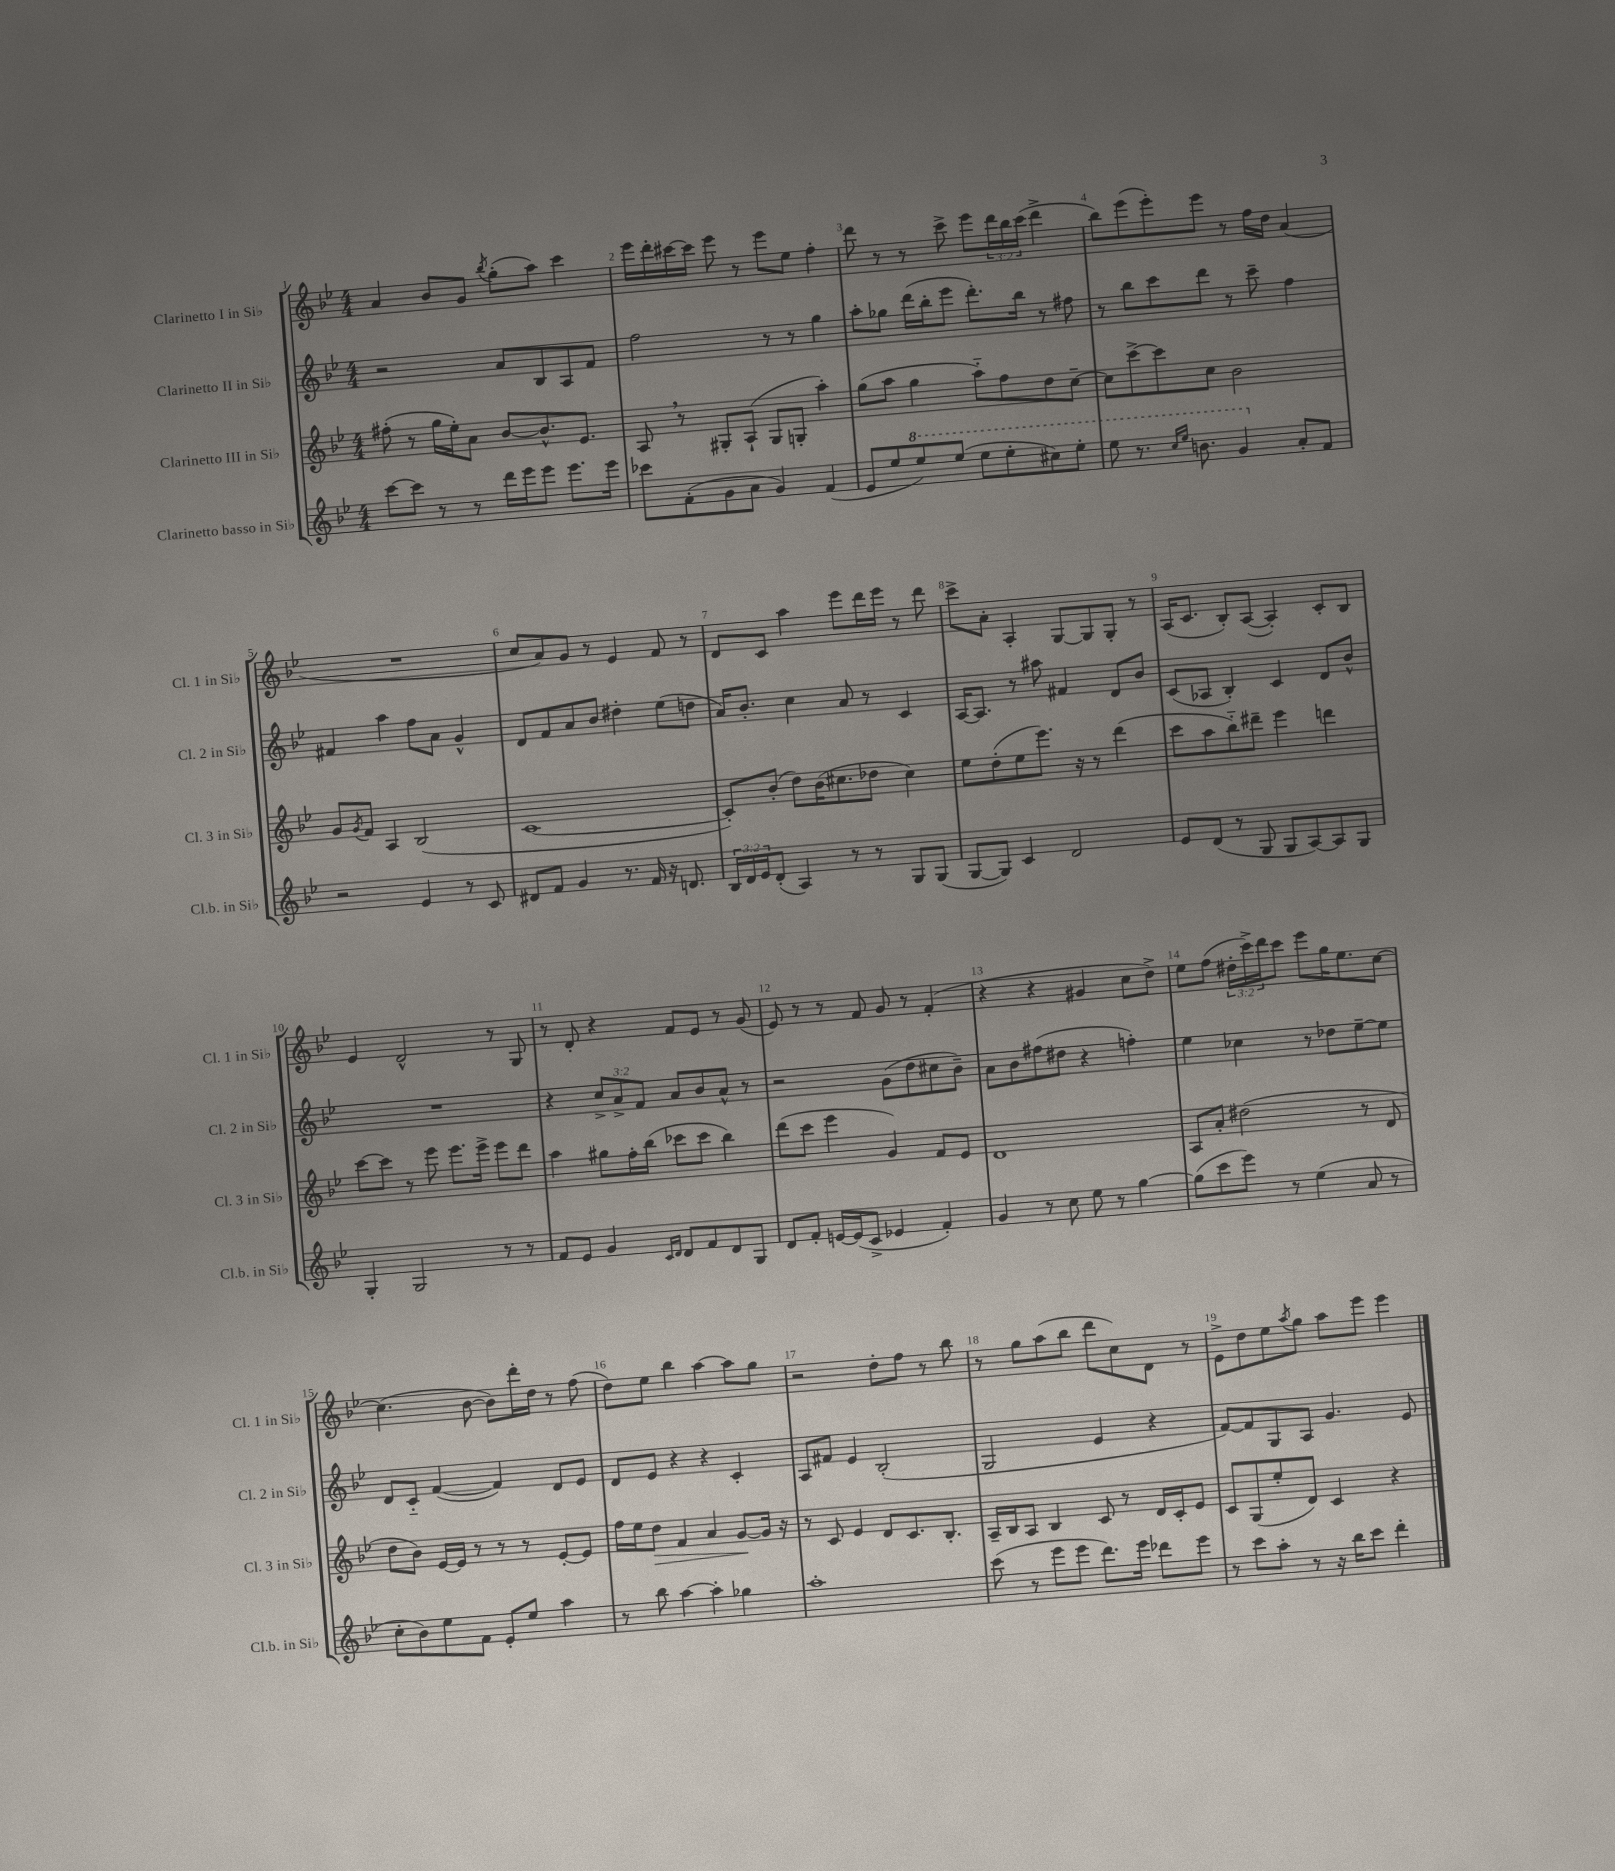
<<
\new StaffGroup <<
\new Staff = "s0" \with { instrumentName = "Clarinetto I in Sib" shortInstrumentName = "Cl. 1 in Sib" } {
    \clef treble \key bes \major \numericTimeSignature \time 4/4 \override Staff.TupletNumber.text = #tuplet-number::calc-fraction-text
    a'4 bes'8 g'8 \acciaccatura { bes''8 } g''8-.( a''8) c'''4 |
    ees'''16 d'''16-. cis'''16~ cis'''16 ees'''8 r8 ees'''8 ees''8 f''4-. |
    d'''8 r8 r8 c'''8-> ees'''8 \tuplet 3/2 { d'''16 bes''16 c'''16( } d'''4-> |
    bes''8) ees'''8( ees'''8-.) ees'''8 r8 f''16 d''16 a'4( |
    R1 |
    c''8 a'8) g'8 r8 ees'4 f'8 r8 |
    d'8 c'8 a''4 ees'''8 d'''16 ees'''16 r8 d'''8 |
    c'''8-> a'8-. a4-. g8~ g8 g8-. r8 |
    a16( c'8. bes8-.) a8~( a4-.) c'8-. bes8 |
    ees'4 d'2-^ r8 g8 |
    r8 d'8-. r4 f'8 ees'8 r8 g'8( |
    ees'8) r8 r8 f'8 g'8 r8 f'4-.( |
    r4 r4 gis'4 c''8 d''8->) |
    ees''8 f''8( \tuplet 3/2 { dis''16-. c'''16->) d'''16 } c'''8 ees'''8 g''16 ees''8. c''8~ |
    c''4.( bes'8~ bes'8) d'''16-. d''16 r8 f''8( |
    d''8) ees''8 bes''4 a''4~ a''8 g''8 |
    r2 d''8-. f''8 r8 bes''8 |
    r8 g''8 a''8( bes''8 d'''8 c''8) d'8 r8 |
    ees'8-> d''8 ees''8 \acciaccatura { a''8 } g''8 a''8 ees'''8 ees'''4 \bar "|." |
}
\new Staff = "s1" \with { instrumentName = "Clarinetto II in Sib" shortInstrumentName = "Cl. 2 in Sib" } {
    \clef treble \key bes \major \numericTimeSignature \time 4/4 \override Staff.TupletNumber.text = #tuplet-number::calc-fraction-text
    r2 a'8 bes8 a8 f'8 |
    f''2 r8 r8 g''4 |
    a''8-. ges''8 d'''16( bes''16-. ees'''8 d'''8.-.) bes''16 r8 fis''8 |
    r8 bes''8 c'''8 d'''8 r8 c'''8-- f''4 |
    fis'4 a''4 f''8 a'8 g'4-^ |
    d'8 f'8 a'8 bes'8 dis''4-. ees''8( d''8 |
    a'16) bes'8.-. c''4 a'8 r8 c'4 |
    a16~ a8. r8 ais''8 fis'4 d'8 bes'8 |
    c'8( aes8 bes4-.) c'4 d'8 bes'8-^ |
    R1 |
    r4 \tuplet 3/2 { c''8-> a'8-> f'8 } a'8 bes'8 a'8-^ r8 |
    r2 g'8( d''8 cis''8 bes'8--) |
    a'8 bes'8 fis''8( dis''8 r4 f''4-.) |
    ees''4 ces''4 r8 des''8 ees''8~-- ees''8 |
    d'8 c'8-_ f'4~( f'4) d'8 ees'8 |
    d'8 ees'8 r4 r4 c'4-. |
    a8 fis'8 ees'4 bes2-.( |
    g2 ees'4 r4 |
    f'8~) f'8 g8 a8 g'4. ees'8 \bar "|." |
}
\new Staff = "s2" \with { instrumentName = "Clarinetto III in Sib" shortInstrumentName = "Cl. 3 in Sib" } {
    \clef treble \key bes \major \numericTimeSignature \time 4/4
    fis''8-.( r8 g''16 ees''16-.) a'8 bes'8~ bes'8.-^ ees'8. |
    a8 \breathe r8 gis8-. a8-!( gis8 g8-. a''4-.) |
    g''8( a''8 g''4 a''8-_) f''8 d''8 c''8~-- |
    c''8 c'''8~-> c'''8 c''8 bes'2 |
    g'8 \acciaccatura { g'8 } f'8 a4 bes2( |
    c'1~ |
    c'8-.) bes'8-.( d''8) bes'16( cis''8. des''8 cis''4) |
    ees''8 d''8-.( ees''8 ees'''8.) r16 r8 d'''4( |
    c'''8 a''8 bes''8-_) dis'''8-- ees'''4 d'''4 |
    c'''8~ c'''8 r8 ees'''8 ees'''8. ees'''16-> ees'''8 d'''8 |
    a''4 gis''8 f''16-. bes''16( ces'''8 ces'''8 bes''4) |
    d'''8( c'''8 ees'''4 g'4) f'8 ees'8 |
    d'1 |
    a8 a'8-. dis''2( r8 d'8 |
    d''8 bes'8) ees'16~ ees'16 r8 r8 r8 ees'8~-. ees'8 |
    f''16 ees''16 d''8\> f'4 a'4 g'8~\! g'16 r16 |
    r8 c'8 ees'4 d'8 c'8. bes8.-. |
    a16-- bes16 a8 bes4 c'8 r8 d'16 c'16-. ees'8 |
    c'8 g8( ees''8-. d'8) c'4 r4 \bar "|." |
}
\new Staff = "s3" \with { instrumentName = "Clarinetto basso in Sib" shortInstrumentName = "Cl.b. in Sib" } {
    \clef treble \key bes \major \numericTimeSignature \time 4/4 \override Staff.TupletNumber.text = #tuplet-number::calc-fraction-text
    c'''8~ c'''8 r8 r8 d'''16 ees'''16 ees'''8 ees'''8. ees'''16 |
    ces'''8 f'8-.( g'8 a'8 g'4) f'4( |
    ees'8 ees''8 \ottava #1 ees'''8) ees'''8( ees'''8 ees'''8-. cis'''8) ees'''8-. |
    ees'''8 r8. \grace { c'''16 ees'''16 } b''8. g''4 \ottava #0 a'8-. f'8 |
    r2 ees'4 r8 c'8 |
    dis'8 f'8 g'4 r8. f'16 r16 d'8. |
    \tuplet 3/2 { bes16 d'16 ees'16 } d'8-.( a4) r8 r8 g8 g8( |
    g8~ g8) c'4 d'2 |
    ees'8 d'8( r8 g8 g8 a8~) a8 g8 |
    g4-. g2 r8 r8 |
    f'8 ees'8 g'4 \grace { c'16 d'16 } d'8 f'8 d'8 g8 |
    d'8 f'8-. e'16~ e'16( c'8-> ees'4 f'4-.) |
    g'4 r8 c''8 ees''8 r8 g''4~ |
    g''8( c'''8 ees'''8) r8 ees''4( a'8 r8 |
    c''8-. bes'8) ees''8 f'8 ees'8-. ees''8 a''4 |
    r8 bes''8 a''4~ a''4-. ges''4 |
    a''1-. |
    c'''8( r8 ees'''8 ees'''8 d'''8.) ees'''16 des'''8 ees'''8 |
    r8 c'''8 a''8-. r8 r16 bes''16 c'''8 d'''4-. \bar "|." |
}
>>
>>
\layout { \context { \Score \override BarNumber.break-visibility = ##(#f #t #t) barNumberVisibility = #all-bar-numbers-visible } }
